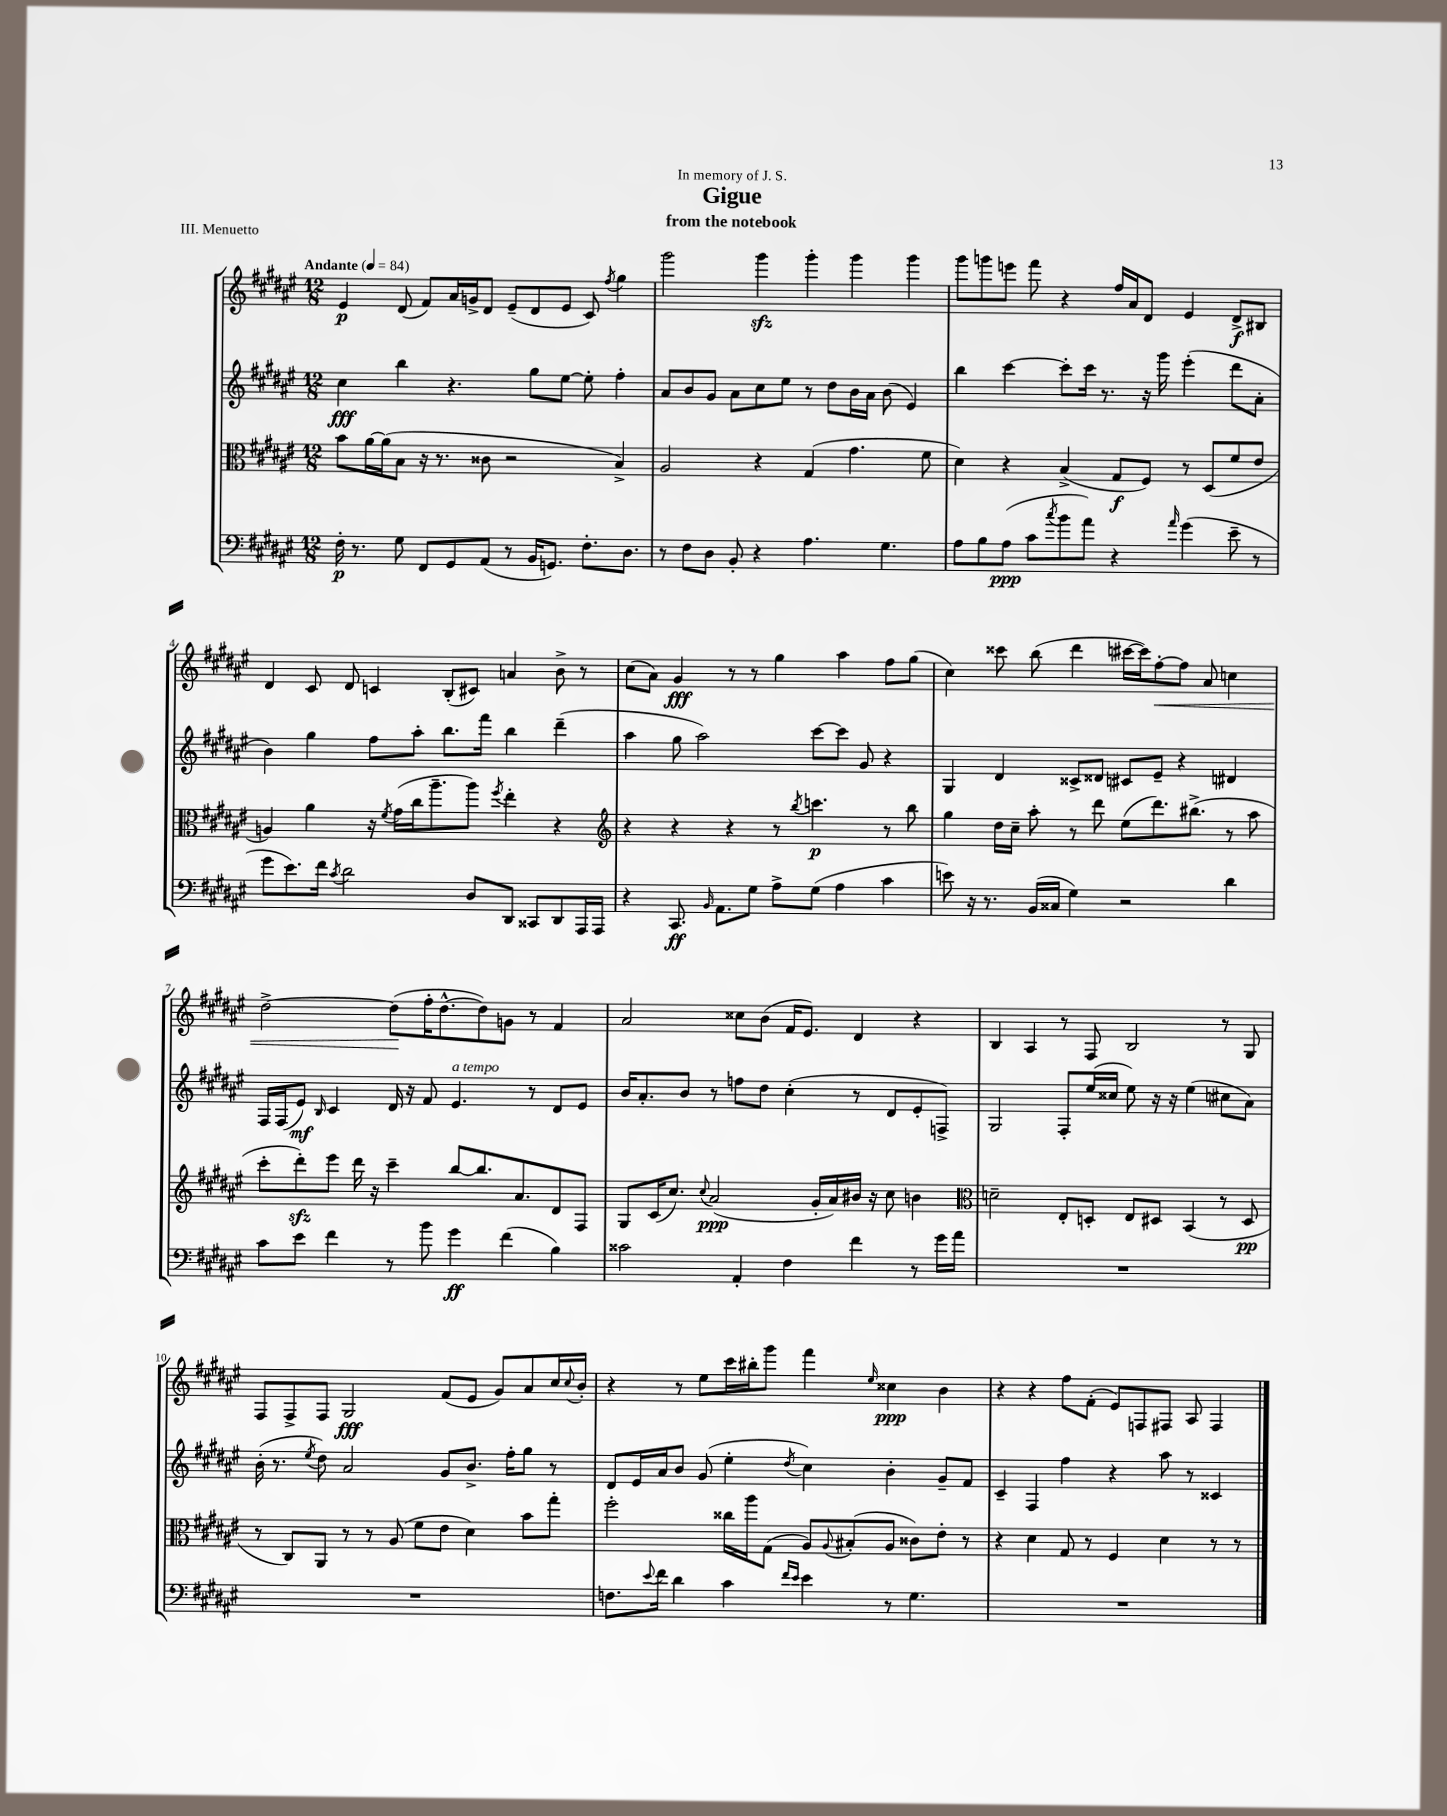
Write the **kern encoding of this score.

**kern	**kern	**kern	**kern
*staff4	*staff3	*staff2	*staff1
*clefF4	*clefC3	*clefG2	*clefG2
*k[f#c#g#d#a#e#]	*k[f#c#g#d#a#e#]	*k[f#c#g#d#a#e#]	*k[f#c#g#d#a#e#]
*M12/8	*M12/8	*M12/8	*M12/8
*MM84	*MM84	*MM84	*MM84
16F#'	8b	4cc#	4e#
8.r	.	.	.
.	[16a#	.	.
.	(16a#]	.	.
8G#	8B	4bb	(8d#
8FF#	16r	.	8f#)
.	8.r	.	.
8GG#	.	4.r	16a#
.	.	.	16g^
(8AA#	8c##	.	8d#
8r	2r	.	(8e#~
16BB	.	8gg#	8d#
8.GG)	.	.	.
.	.	[8ee#	8e#
8.F#'	.	8ee#']	8c#)
.	.	.	8qff#
.	4B^)	4ff#'	4gg#
8.D#	.	.	.
=	=	=	=
8r	2A#	8a#	2ggg#
8F#	.	8b	.
8D#	.	8g#	.
8BB'	.	8a#	.
4r	4r	8cc#	4ggg#
.	.	8ee#	.
4.A#	(4G#	8r	4ggg#'
.	.	8dd#	.
.	4.g#	16b	4ggg#
.	.	16a#	.
4.G#	.	(8b	.
.	.	4e#)	4ggg#
.	8f#	.	.
=	=	=	=
8A#	4d#)	4bb	8ggg#
8B	.	.	8ggg
(8A#	4r	[4ccc#	8eee
8c#	.	.	8fff#
8qcc#	.	.	.
8b	(4B^	8ccc#']	4r
8a#)	.	16ccc#	.
.	.	8.r	.
4r	8G#	.	16ff#
.	.	.	16a#
.	8F#)	16r	8d#
.	.	16ggg#	.
16qqa#	.	.	.
(4g#	8r	(4eee#'	4e#
.	(8D#	.	.
8e#~	8f#	8ddd#	8d#^
8r	8e#	8a#'	8B#
=	=	=	=
8g#	4A)	4b)	4d#
8.e#)	.	.	.
.	4a#	4gg#	8c#
16f#	.	.	.
8qc#	.	.	.
2d#	.	.	8d#
.	16r	8ff#	4c
.	8qf#	.	.
.	(16g#	.	.
.	16cc#	8aa#'	.
.	8.aa#~	.	.
.	.	8.bb	(8B'
8D#	8aa#)	.	8c#)
.	.	16fff#	.
.	8qff#	.	.
8DD#	4ee#'	4bb	4a
8CC##	.	.	.
8DD#	4r	(4ddd#~	8b^
16AAA#	.	.	8r
16AAA#	.	.	.
=	=	=	=
*	*clefG2	*	*
4r	4r	4aa#	(8cc#
.	.	.	8a#)
8.CC#	4r	8gg#	4g#
.	.	2aa#)	.
16qqBB	.	.	.
8.AA#	.	.	.
.	4r	.	8r
8G#	.	.	8r
8A#^	8r	.	4gg#
.	8qbb	.	.
(8G#	4.ccc	[8ccc#	.
4A#	.	8ccc#]	4aa#
.	.	8g#	.
4c#	8r	4r	8ff#
.	8bb	.	(8gg#
=	=	=	=
8e)	4gg#	4G#	4cc#)
16r	.	.	.
8.r	.	.	.
.	16dd#	4d#	8ccc##
.	16cc#~	.	.
(16BB	8aa#'	.	(8bb
16C##	.	.	.
4G#)	8r	8c##^	4ddd#
.	8ddd#	8d##	.
2r	(8ee#	8c#	[16ccc#
.	.	.	16ccc#])
.	8.ddd#)	8e#~	[8ff#'
.	.	4r	8ff#]
.	(8.bb#^	.	.
.	.	.	8a#
4d#	8r	4d#	4cc
.	8aa#	.	.
=	=	=	=
8c#	8ccc#'	16F#	[2dd#^
.	.	(16F#	.
8e#	8ddd#')	8e#)	.
.	.	16qqB	.
4f#	8eee#	4c#	.
.	16ddd#	.	.
.	16r	.	.
8r	4ccc#~	16d#	(8dd#]
.	.	16r	.
8b	.	8f#	16ff#'
.	.	.	[8.dd#^^
4g#	[8bb	4.e#	.
.	8.bb]	.	8dd#])
(4f#	.	.	8g
.	8.a#	.	.
.	.	8r	8r
4B)	8d#	8d#	4f#
.	8F#	8e#	.
=	=	=	=
2c##	8G#	16b	2a#
.	.	8.a#'	.
.	(16c#	.	.
.	8.cc#)	.	.
.	.	8b	.
.	8qqcc#	.	.
.	(2a#	8r	.
4AA#'	.	8ff	8cc##
.	.	8dd#	(8b
4F#	.	(4cc#'	16f#
.	.	.	8.e#)
.	16g#'	.	.
.	16a#)	.	.
4f#	16b#	8r	4d#
.	16r	.	.
.	8cc#	8d#	.
8r	4b	8e#'	4r
16g#	.	8F^)	.
16a#	.	.	.
=	=	=	=
*	*clefC3	*	*
1.r	2d~	2G#	4B
.	.	.	4A#
.	8E#'	8F#'	8r
.	8D'	(16ee#	8F#
.	.	16cc##	.
.	8E#	8ee#)	2B
.	8D#	16r	.
.	.	16r	.
.	(4BB	(4ee#	.
.	8r	8cc#	8r
.	8D#	8a#)	8G#
=	=	=	=
1.r	8r	(16b'	8F#
.	.	8.r	.
.	8C#)	.	8F#^
.	.	8qee#	.
.	8AA#	8dd#)	8F#
.	8r	2a#	2G#
.	8r	.	.
.	(8A#	.	.
.	8f#	.	.
.	8e#	8g#	(8f#
.	4d#)	8.b^	8e#
.	.	.	8g#)
.	.	16ff#'	.
.	8b	8gg#	8a#
.	8gg#'	8r	16cc#
.	.	.	8qqcc#
.	.	.	16b'
=	=	=	=
8.F	2ff#'	8d#	4r
.	.	16e#	.
8qqe#	.	.	.
16f#	.	16a#	.
4d#	.	8b	8r
.	.	(8g#	8ee#
4c#	16cc##	4ee#'	16ccc#
.	16aa#	.	16bb#'
.	(8G#	.	8ggg#
16qqf#	.	.	.
16qqe#	.	8qdd#	.
4e#	8A#)	4cc#)	4fff#
.	8qqA#	.	.
.	(8B#'	.	.
.	.	.	16qqee#
8r	8A#	4b'	4cc##
4.G#	8c##)	.	.
.	8e#'	8g#~	4b
.	8r	8f#	.
=	=	=	=
1.r	4r	4c#~	4r
.	4d#	4F#	4r
.	8G#	4ff#	8ff#
.	8r	.	(8f#'
.	4F#	4r	8e#)
.	.	.	8F
.	4d#	8aa#	8F#
.	.	8r	8A#
.	8r	4c##	4F#
.	8r	.	.
==	==	==	==
*-	*-	*-	*-
